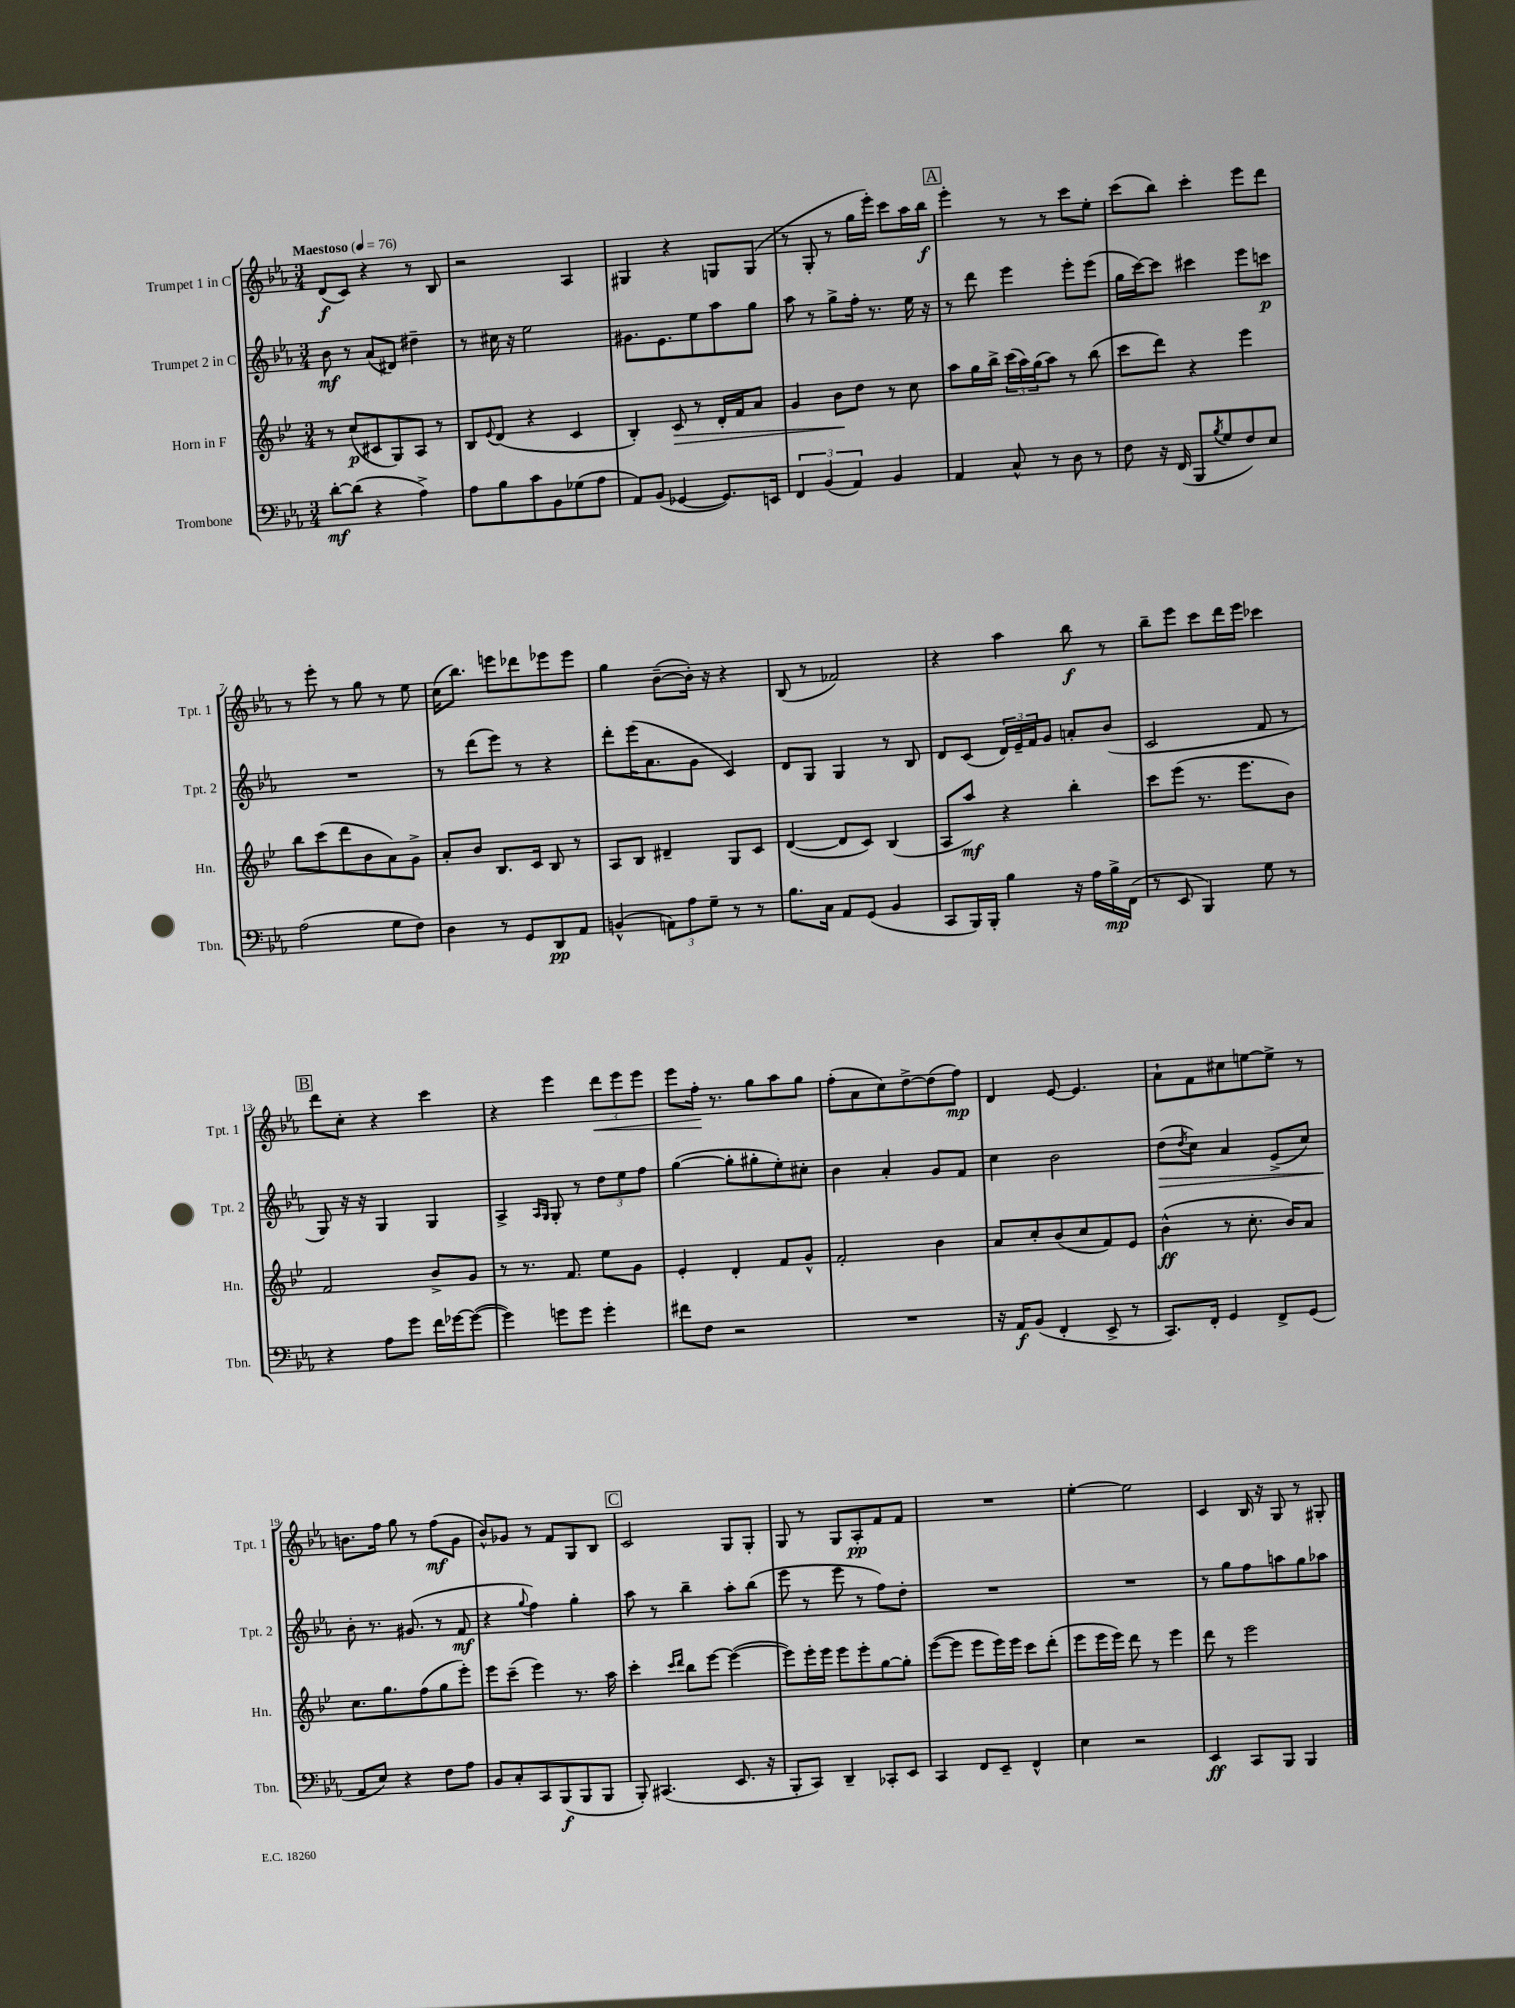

**kern	**kern	**kern	**kern
*staff4	*staff3	*staff2	*staff1
*clefF4	*clefG2	*clefG2	*clefG2
*k[b-e-a-]	*k[b-e-]	*k[b-e-a-]	*k[b-e-a-]
*M3/4	*M3/4	*M3/4	*M3/4
*MM76	*MM76	*MM76	*MM76
[8d'	8r	8b-	(8d
(8d]	(8cc	8r	8c)
4r	8c#	(8a-	4r
.	8G)	8d#)	.
4A-^)	8A	4dd#~	8r
.	8r	.	8B-
=	=	=	=
8A-	8B-	8r	2r
.	8qqe-	.	.
8B-	(8d	16cc#	.
.	.	16r	.
8c	4r	2ee-	.
8BB-	.	.	.
(8G-	4c	.	4A-
8A-	.	.	.
=	=	=	=
8AA-)	4B-')	8.g#	4G#
(8BB-	.	.	.
.	.	8.e-	.
[4GG-	8c	.	4r
.	8r	8ee-	.
8.GG-])	16d'	8aa-	8G
.	16f	.	.
.	8a	8gg	(8G
16EE	.	.	.
=	=	=	=
6FF	4g	8aa-	8r
.	.	8r	8G'
(6BB-	.	.	.
.	8b-	8gg^	8r
6AA-)	.	.	.
.	8dd	16ff'	16gg
.	.	8.r	16eee-')
4BB-	8r	.	8ccc
.	8cc	16ee-	16aa-
.	.	16r	16bb-
=	=	=	=
4AA-	8aa	8r	4eee-'
.	16gg	8ddd	.
.	16bb-^	.	.
8C^^	(24ccc	4eee-	8r
.	24aa)	.	.
.	(24gg	.	.
8r	8aa)	.	8r
8D	8r	8eee-'	8ccc
8r	(8bb-	(8eee-	8ee-'
=	=	=	=
8F	8ccc	16gg	(8ccc
.	.	[16ccc)	.
16r	8ddd)	8ccc]	8bb-)
(16FF	.	.	.
8BBB-	4r	4ccc#	4ccc'
8qB-	.	.	.
8G	.	.	.
8F)	4eee-	8eee-	8eee-
8E-	.	8ccc	8ddd
=	=	=	=
(2A-	8bb-	2.r	8r
.	(8ccc	.	8eee-'
.	8ddd	.	8r
.	8b-	.	8gg
8G	8a)	.	8r
8F)	8g^	.	8ee-
=	=	=	=
4D	8a'	8r	(16cc
.	.	.	8.bb-)
.	8b-	(8ddd	.
8r	8.B-	8eee-)	8eee
8GG	.	8r	8ddd-
.	16c	.	.
8DD	8B-	4r	8eee-
8AA-	8r	.	8eee-
=	=	=	=
(4BB^^	8A	8ddd'	4gg
.	8B-	(16eee-	.
.	.	8.a-	.
12AA)	4d#~	.	([8b-~
12A-	.	.	.
.	.	8g	16b-'])
12G~	.	.	.
.	.	.	16r
8r	8G	4c)	4r
8r	8c	.	.
=	=	=	=
8.B-	([4d	8d	(8B-
.	.	8G	8r
16C	.	.	.
8AA-	8d]	4G	2f-)
(8GG	8c)	.	.
4BB-	(4B-	8r	.
.	.	8B-	.
=	=	=	=
8CC	8A	8d	4r
16BBB-)	8aa)	(8c	.
16BBB-'	.	.	.
4B-	4r	24d)	4aa-
.	.	24e-~	.
.	.	24f	.
.	.	8g	.
16r	4bb-'	8a'	8bb-
16A-	.	.	.
16B-^	.	(8b-	8r
(16FF	.	.	.
=	=	=	=
8r	8ccc	2c	8bb-~
8EE-	(8eee-	.	8eee-
4BBB-)	8.r	.	8ccc
.	.	.	16ddd
.	8.eee-	.	16eee-
8G	.	8f	4ccc-
8r	8b-)	8r	.
=	=	=	=
4r	2f	8G)	8ddd
.	.	16r	8cc'
.	.	16r	.
8A-	.	4G	4r
8g	.	.	.
16f	8b-^	4G	4ccc
[16g-	.	.	.
(8g-_	8g	.	.
=	=	=	=
4g-])	8r	4A-^	4r
.	8.r	.	.
.	.	16qqA-	.
.	.	16qqG	.
8g	.	8G'	4eee-
.	8.f	.	.
8g	.	8r	.
4g'	8ee-	12dd	12ddd
.	.	12ee-	12eee-
.	8g	.	.
.	.	12ff	12eee-
=	=	=	=
8f#	4e-'	([4gg	8eee-
8F	.	.	16ff'
.	.	.	8.r
2r	4d'	8gg']	.
.	.	8gg#'	8gg
.	8f	8ee-')	8aa-
.	8g^^	8cc#'	8gg
=	=	=	=
2.r	2f'	4b-	(8ff'
.	.	.	8a-
.	.	4a-'	8cc)
.	.	.	[8dd^
.	4b-	8g	(8dd]
.	.	8f	8ff)
=	=	=	=
16r	8a	4cc	4d
16AA-	.	.	.
(8BB-	8cc'	.	.
4FF'	(8b-	2b-	[8e-
.	8cc	.	4.e-]
8EE-^	8f)	.	.
8r	8e-	.	.
=	=	=	=
8.CC)	(4b-^^	(8dd	8a-`
.	.	8qdd	.
.	.	8cc)	8f
16FF'	.	.	.
4GG	8r	4a-	8cc#
.	8.cc'	.	[8ee
8FF^	.	(8e-^	8ee^]
.	16b-)	.	.
(8GG	8a	8cc)	8r
=	=	=	=
8AA-	8.cc	8b-'	8.b
8E-)	.	8.r	.
.	8.gg	.	16ff
4r	.	.	8gg
.	.	(8.g#	.
.	(8ff	.	8r
8F	8gg	8r	(8ff
8A-	8eee-')	8f	8g
=	=	=	=
8BB-	8eee-	4r	8b-^^)
8C'	(8ccc~	.	8g-
.	.	8qqgg	.
8CC	4eee-)	4ff)	8r
(8BBB-	.	.	8f
8BBB-	8.r	4gg'	8G
8BBB-	.	.	8B-
.	16aa	.	.
=	=	=	=
8BBB-')	4ccc'	8aa-	2c
(4.CC#	.	8r	.
.	16qqccc	.	.
.	16qqddd	.	.
.	8bb-	4bb-~	.
.	[8eee-	.	.
8.EE-	(4eee-_	8aa-'	8G
.	.	(8bb-	8G'
16r	.	.	.
=	=	=	=
8BBB-'	8eee-])	8eee-	8G
8CC)	16eee-'	8r	8r
.	16eee-	.	.
4DD~	8eee-	8eee-	8G
.	8eee-'	8r	8A-'
8CC-'	[8gg	8ff)	8f
8EE-	8gg']	8dd'	8f
=	=	=	=
4CC	([8eee-	2.r	2.r
.	8eee-]	.	.
8FF	8eee-	.	.
8EE-~	16eee-)	.	.
.	16eee-	.	.
4FF^^	8ccc	.	.
.	(8ddd'	.	.
=	=	=	=
4E-	8eee-	2.r	[4ee-'
.	16eee-	.	.
.	16eee-)	.	.
2r	8ddd	.	2ee-]
.	8r	.	.
.	4eee-	.	.
=	=	=	=
4EE-	8ddd	8r	4c
.	8r	8gg	.
8CC	2eee-	8ff	16B-
.	.	.	16r
8BBB-	.	8aa	8G
4BBB-	.	8gg	8r
.	.	8aa-	8G#'
==	==	==	==
*-	*-	*-	*-
